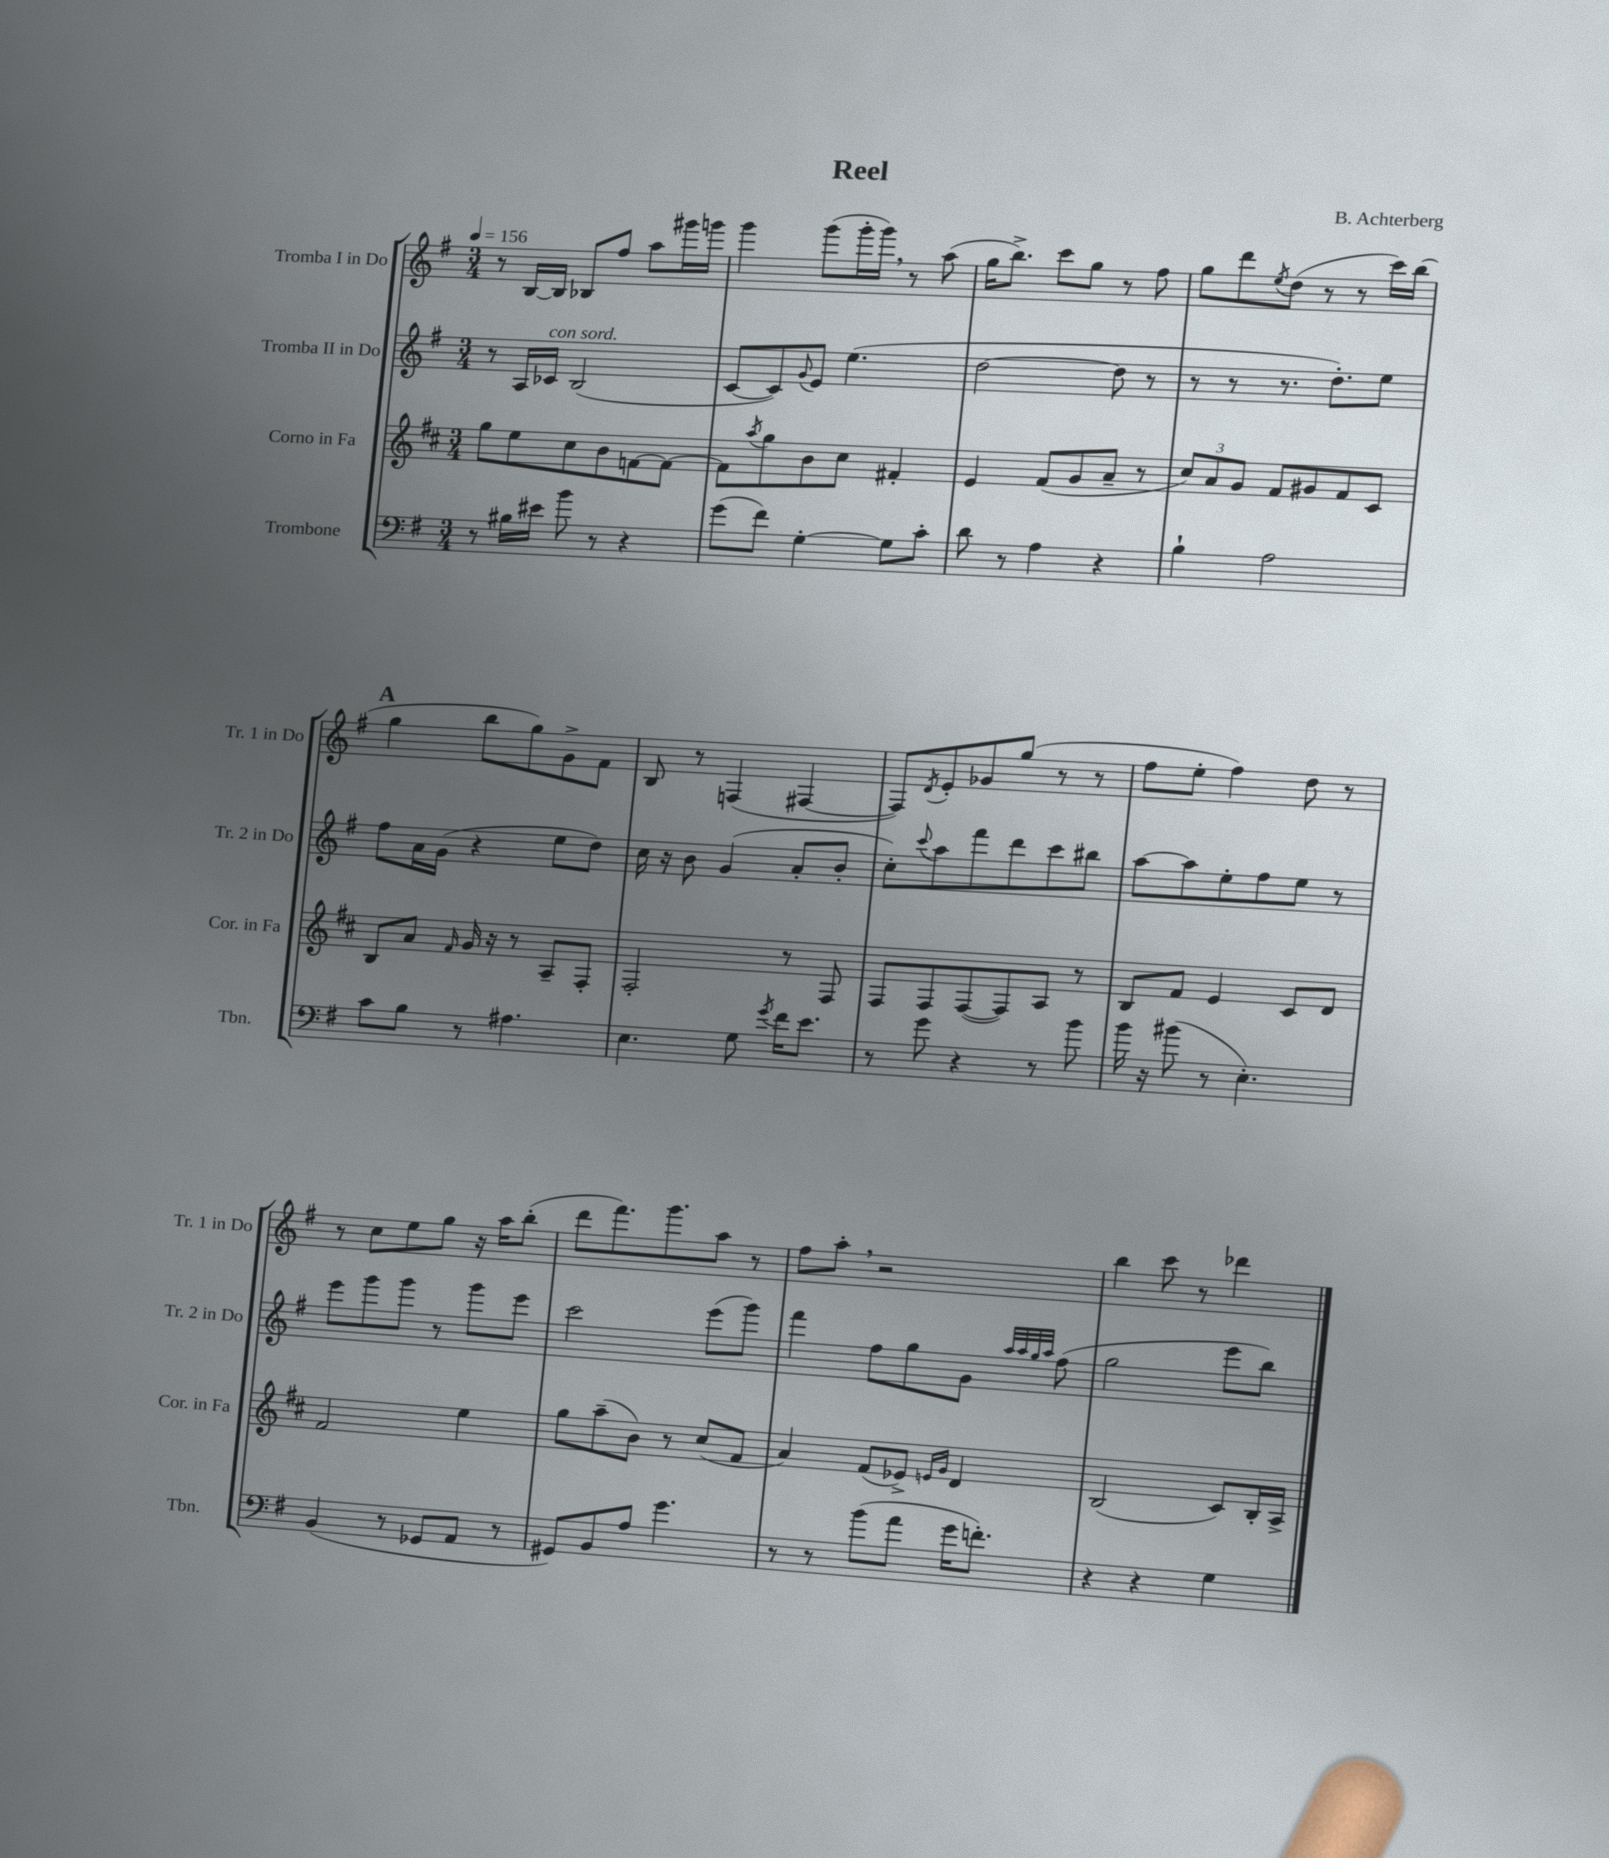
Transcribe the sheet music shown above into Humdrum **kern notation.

**kern	**kern	**kern	**kern
*staff4	*staff3	*staff2	*staff1
*clefF4	*clefG2	*clefG2	*clefG2
*k[f#]	*k[f#c#]	*k[f#]	*k[f#]
*M3/4	*M3/4	*M3/4	*M3/4
*MM156	*MM156	*MM156	*MM156
8r	8gg	8r	8r
16B#	8ee	16A	[16B
16e#	.	16c-	16B]
8b	8cc#	(2B	8B-
8r	8b	.	8ff#
4r	[8f	.	8aa
.	8f_	.	16ggg#
.	.	.	16ggg
=	=	=	=
(8g	8f]	[8c	4ggg
.	8qaa	.	.
8f#)	8gg	8c])	.
.	.	8qqg	.
[4G'	8b	8e	(8ggg
.	8cc#	(4.ee	16ggg'
.	.	.	16ggg)
8G]	4f#'	.	8r
8c'	.	.	(8aa
=	=	=	=
8d	4e	[2dd	16gg
.	.	.	8.bb^)
8r	.	.	.
4A	(8f#	.	8ccc
.	8g	.	8gg
4r	8a~	8dd]	8r
.	8r	8r	8ff#
=	=	=	=
4B`	12cc#)	8r	8gg
.	12a	.	.
.	.	8r	8ddd
.	12g	.	.
.	.	.	8qee
2A	8f#	8.r	(8dd
.	8g#	.	8r
.	.	8.dd')	.
.	8f#	.	8r
.	8c#	8ee	16ccc)
.	.	.	(16bb
=	=	=	=
8c	8B	8ff#	4gg
8B	8a	16a	.
.	.	(16g	.
.	16qqf#	.	.
8r	16g	4r	8bb
.	16r	.	.
4.A#	8r	.	8gg)
.	8A~	8ee	8g^
.	8F#'	8dd)	8f#
=	=	=	=
4.E	2F#'	16cc	8B
.	.	16r	.
.	.	8b	8r
.	.	(4g	(4F
8G	.	.	.
8qg	.	.	.
16f#	8r	8a'	[4F#
8.e	.	.	.
.	8F#	8b'	.
=	=	=	=
8r	8F#	8cc')	8F#])
.	.	8qqccc	8qd
8g	8F#	8aa	8e'
4r	([8F#	8fff#	8g-
.	8F#])	8ddd	(8gg
8r	8A	8ccc	8r
8b	8r	8bb#	8r
=	=	=	=
16b	8B	[8aa	8ff#
16r	.	.	.
(8b#	8f#	8aa]	8ee'
8r	4e	8ee'	4ff#)
4.E')	.	8ff#	.
.	8c#	8ee	8dd
.	8d	8r	8r
=	=	=	=
(4BB	2f#	8eee	8r
.	.	8ggg	8cc
8r	.	8ggg	8ee
8GG-	.	8r	8gg
8AA	4ee	8ggg	16r
.	.	.	16aa
8r	.	8eee	(8bb'
=	=	=	=
8GG#)	8gg	2ccc	8ddd
8BB	(8aa~	.	8.fff#)
8A	8b)	.	.
.	.	.	8.ggg
4.g	8r	.	.
.	(8cc#	(8eee	8aa
.	8f#	8ggg)	8r
=	=	=	=
8r	4a)	4fff#	8ff#
8r	.	.	8aa'
(8b	(8f#	8ff#	2r
8a	8e-^)	8gg	.
.	16qqe	.	.
.	16qqg	.	.
16g	4d	8g	.
8.f')	.	.	.
.	.	32qqaa	.
.	.	32qqaa	.
.	.	32qqgg	.
.	.	32qqaa	.
.	.	(8ff#	.
=	=	=	=
4r	(2B	2gg	4bb
4r	.	.	8ccc
.	.	.	8r
4G	8c#)	8eee	4ddd-
.	16B'	8bb)	.
.	16A^	.	.
==	==	==	==
*-	*-	*-	*-
